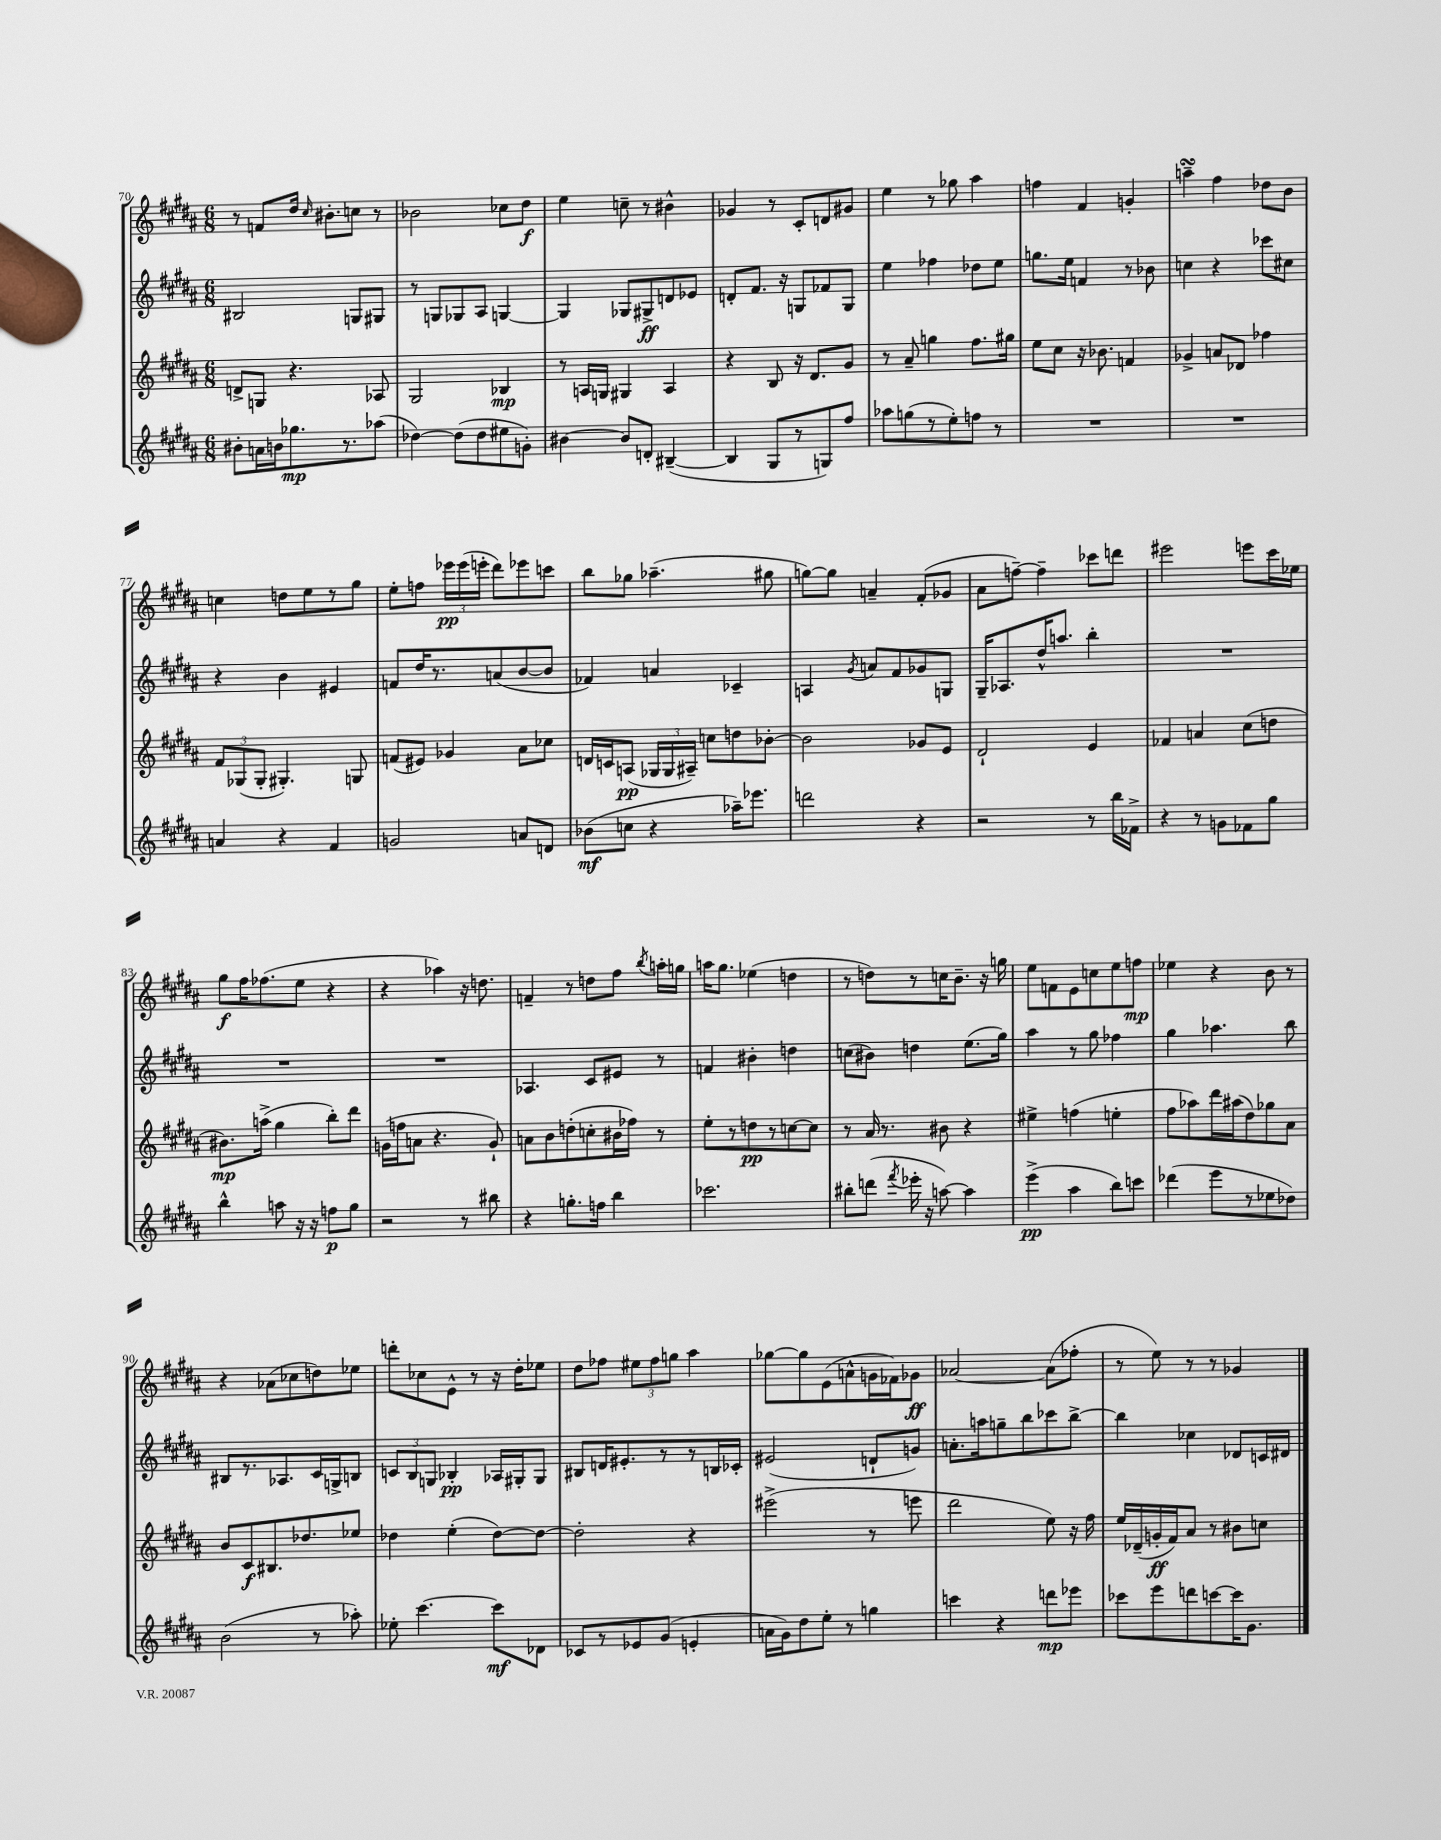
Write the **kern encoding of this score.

**kern	**kern	**kern	**kern
*staff4	*staff3	*staff2	*staff1
*clefG2	*clefG2	*clefG2	*clefG2
*k[f#c#g#d#a#]	*k[f#c#g#d#a#]	*k[f#c#g#d#a#]	*k[f#c#g#d#a#]
*M6/8	*M6/8	*M6/8	*M6/8
8b#'	8d^	2B#	8r
16a	8G	.	8f
16b	.	.	.
8.gg-	4.r	.	16dd#
.	.	.	16qqcc#
.	.	.	8.b#'
8.r	.	.	.
.	.	8G	8cc
(8aa-	8A-	8G#	8r
=	=	=	=
[4dd-)	2G#	8r	2b-
.	.	8G	.
(8dd-]	.	8G-	.
8dd-	.	8A#	.
8ee#	4B-	[4G	8cc-
8g')	.	.	8dd#
=	=	=	=
[4b#	8r	4G]	4ee
.	16A	.	.
.	16G	.	.
8b#]	4G#	8G-	8cc~
8d'	.	8G#^	8r
([4B#~	4A	8d	4b#^^
.	.	8e-	.
=	=	=	=
4B#]	4r	8d'	4g-
.	.	8.f#	.
8G#	8B	.	8r
.	.	16r	.
8r	16r	8G	8c#'
.	8.d#	.	.
8G)	.	8f-	8d
8ff#	8g#	8G	8g#
=	=	=	=
8aa-	8r	4ee	4ee
(8gg	8a#~	.	.
8r	4gg	4ff-	8r
8ee')	.	.	8gg-
8ff	8.ff#	8dd-	4aa#
8r	.	8ee	.
.	16gg#	.	.
=	=	=	=
2.r	8ee	8.gg	4ff
.	8cc#	.	.
.	.	16ee	.
.	16r	4f	4f#
.	8.b-	.	.
.	4f	8r	4g'
.	.	8b-	.
=	=	=	=
2.r	4g-^	4cc	4aa~
.	8a	4r	4ff#
.	8d-	.	.
.	4ff-	8ccc-	8dd-
.	.	8cc#	8b
=	=	=	=
4a	12f#	4r	4cc
.	(12G-	.	.
.	12G-'	.	.
4r	4.G#')	4b	8dd
.	.	.	8ee
4f#	.	4e#	8r
.	8G	.	8gg#
=	=	=	=
2g	(8f	8f	8ee'
.	8e#)	16dd#	8ff
.	.	8.r	.
.	4g-	.	24eee-
.	.	.	(24eee-
.	.	.	24eee'
.	.	(8a	8ddd#)
8a	8a#	[8b	8eee-
8d	8cc-	8b]	8ccc
=	=	=	=
(8b-	16d	4f-)	8bb
.	16c	.	.
8cc	(8A	.	8gg-
4r	24G-	4a	(4.aa-~
.	24G-	.	.
.	24A#~)	.	.
.	8cc	.	.
16aa-~)	8dd	4c-~	.
8.eee-	.	.	.
.	[8b-'	.	8gg#
=	=	=	=
2ddd	2b-]	4A	[8gg)
.	.	.	8gg]
.	.	8qg#	.
.	.	8a	4a~
.	.	8f#	.
4r	8g-	8g-	(8f#'
.	8e	8G	8g-
=	=	=	=
2r	2d#`	16G#~	8a#
.	.	8.A-	.
.	.	.	[8ff~)
.	.	16dd#^^	4ff~]
.	.	8.aa	.
8r	4e	4bb'	8ccc-
16bb	.	.	8ddd
16f-^	.	.	.
=	=	=	=
4r	4f-	2.r	2eee#
8r	4a	.	.
8g	.	.	.
8f-	(8cc#	.	8eee
8gg#	8dd	.	16ccc#
.	.	.	16ee-
=	=	=	=
4bb^^	8.b#)	2.r	8gg#
.	.	.	16ff#
.	(16aa^	.	(8.ff-
8aa	4gg#	.	.
16r	.	.	8ee
16r	.	.	.
8ff	8bb')	.	4r
8gg#	8ddd#	.	.
=	=	=	=
2r	(16g	2.r	4r
.	16ff	.	.
.	8a	.	.
.	4.r	.	4aa-)
8r	.	.	16r
.	.	.	8.dd
8bb#	8g`)	.	.
=	=	=	=
4r	8a	4.A-	4f~
.	8b	.	.
8.gg'	(8dd'	.	8r
.	8cc'	8c#	8dd
16ff	.	.	.
4bb	16b#	8e#	8ff#
.	16ff-)	.	.
.	.	.	8qbb
.	8r	8r	16aa'
.	.	.	16gg
=	=	=	=
2.ccc-	8ee'	4f	16aa
.	.	.	8.gg#
.	8r	.	.
.	8dd	4b#'	(4ee-
.	8r	.	.
.	[8cc	4dd	4dd
.	8cc]	.	.
=	=	=	=
8bb#'	8r	(8cc	8r
(8ddd	16a#	8b#)	8dd)
.	8.r	.	.
8qfff#	.	.	.
16eee-'	.	4dd	8r
16r	.	.	.
[8aa)	8b#	.	16cc
.	.	.	8.b~
4aa]	4r	(8.ee	.
.	.	.	16r
.	.	16gg#)	16gg
=	=	=	=
(4eee^	4ee#^	4aa#	8ee
.	.	.	8f
4aa#	(4ff	8r	8e
.	.	8gg#	8cc
8bb)	4ee'	4ff-	8ee
8ccc	.	.	8ff
=	=	=	=
(4ddd-	8ff#	4gg#	4ee-
.	8aa-)	.	.
8eee	16ddd#	4.aa-	4r
.	(16aa#	.	.
8r	8dd#)	.	.
8ee-	8gg-	.	8b
8dd-)	8a#	8bb	8r
=	=	=	=
(2b	8b	8B#	4r
.	8c#	8.r	.
.	8.B#	.	(8a-
.	.	8.A-	.
.	.	.	8cc-
.	8.dd-	.	.
8r	.	16c#	8dd)
.	.	16G^	.
8aa-')	8ee-	8B	8ee-
=	=	=	=
8ee-'	4dd-	12c	8ddd'
.	.	12B	.
[4.ccc#	.	.	8cc-
.	.	12G	.
.	(4ee'	4B-'	8e^^
.	.	.	8r
8ccc#]	[8dd-)	16A-	16r
.	.	16G#'	16dd#'
8d-	8dd-_	8G#	8ee-
=	=	=	=
8c-	2dd-']	8B#	8dd#
8r	.	16d	8ff-
.	.	8.e#'	.
8e-	.	.	12ee#
.	.	.	12ff-
(8g#	.	8r	.
.	.	.	12gg
4e'	4r	8r	4aa#
.	.	16B	.
.	.	16c-'	.
=	=	=	=
16a	(2eee#^	(2e#	[8gg-
16g#)	.	.	.
8dd#	.	.	8gg-]
8ee'	.	.	(8e
8r	.	.	8a^^
4gg	8r	8d`	16g
.	.	.	16f-)
.	8eee	8g)	8g-
=	=	=	=
4ccc	2ddd#	8.a'	[2a-
.	.	16aa	.
4r	.	8gg~	.
.	.	8bb	.
8ddd	8ee)	8ccc-	(8a-]
8eee-	16r	[8bb^	8ff-'
.	16ff#	.	.
=	=	=	=
8ccc-	16ee	4bb]	8r
.	(16d-~	.	.
8eee	16g'	.	8ee)
.	16f#)	.	.
8ddd	8a#	4cc-	8r
[8ccc	8r	.	8r
16ccc]	8b#	8d-	4g-
8.g#	.	.	.
.	8cc	16c	.
.	.	16d#	.
==	==	==	==
*-	*-	*-	*-
